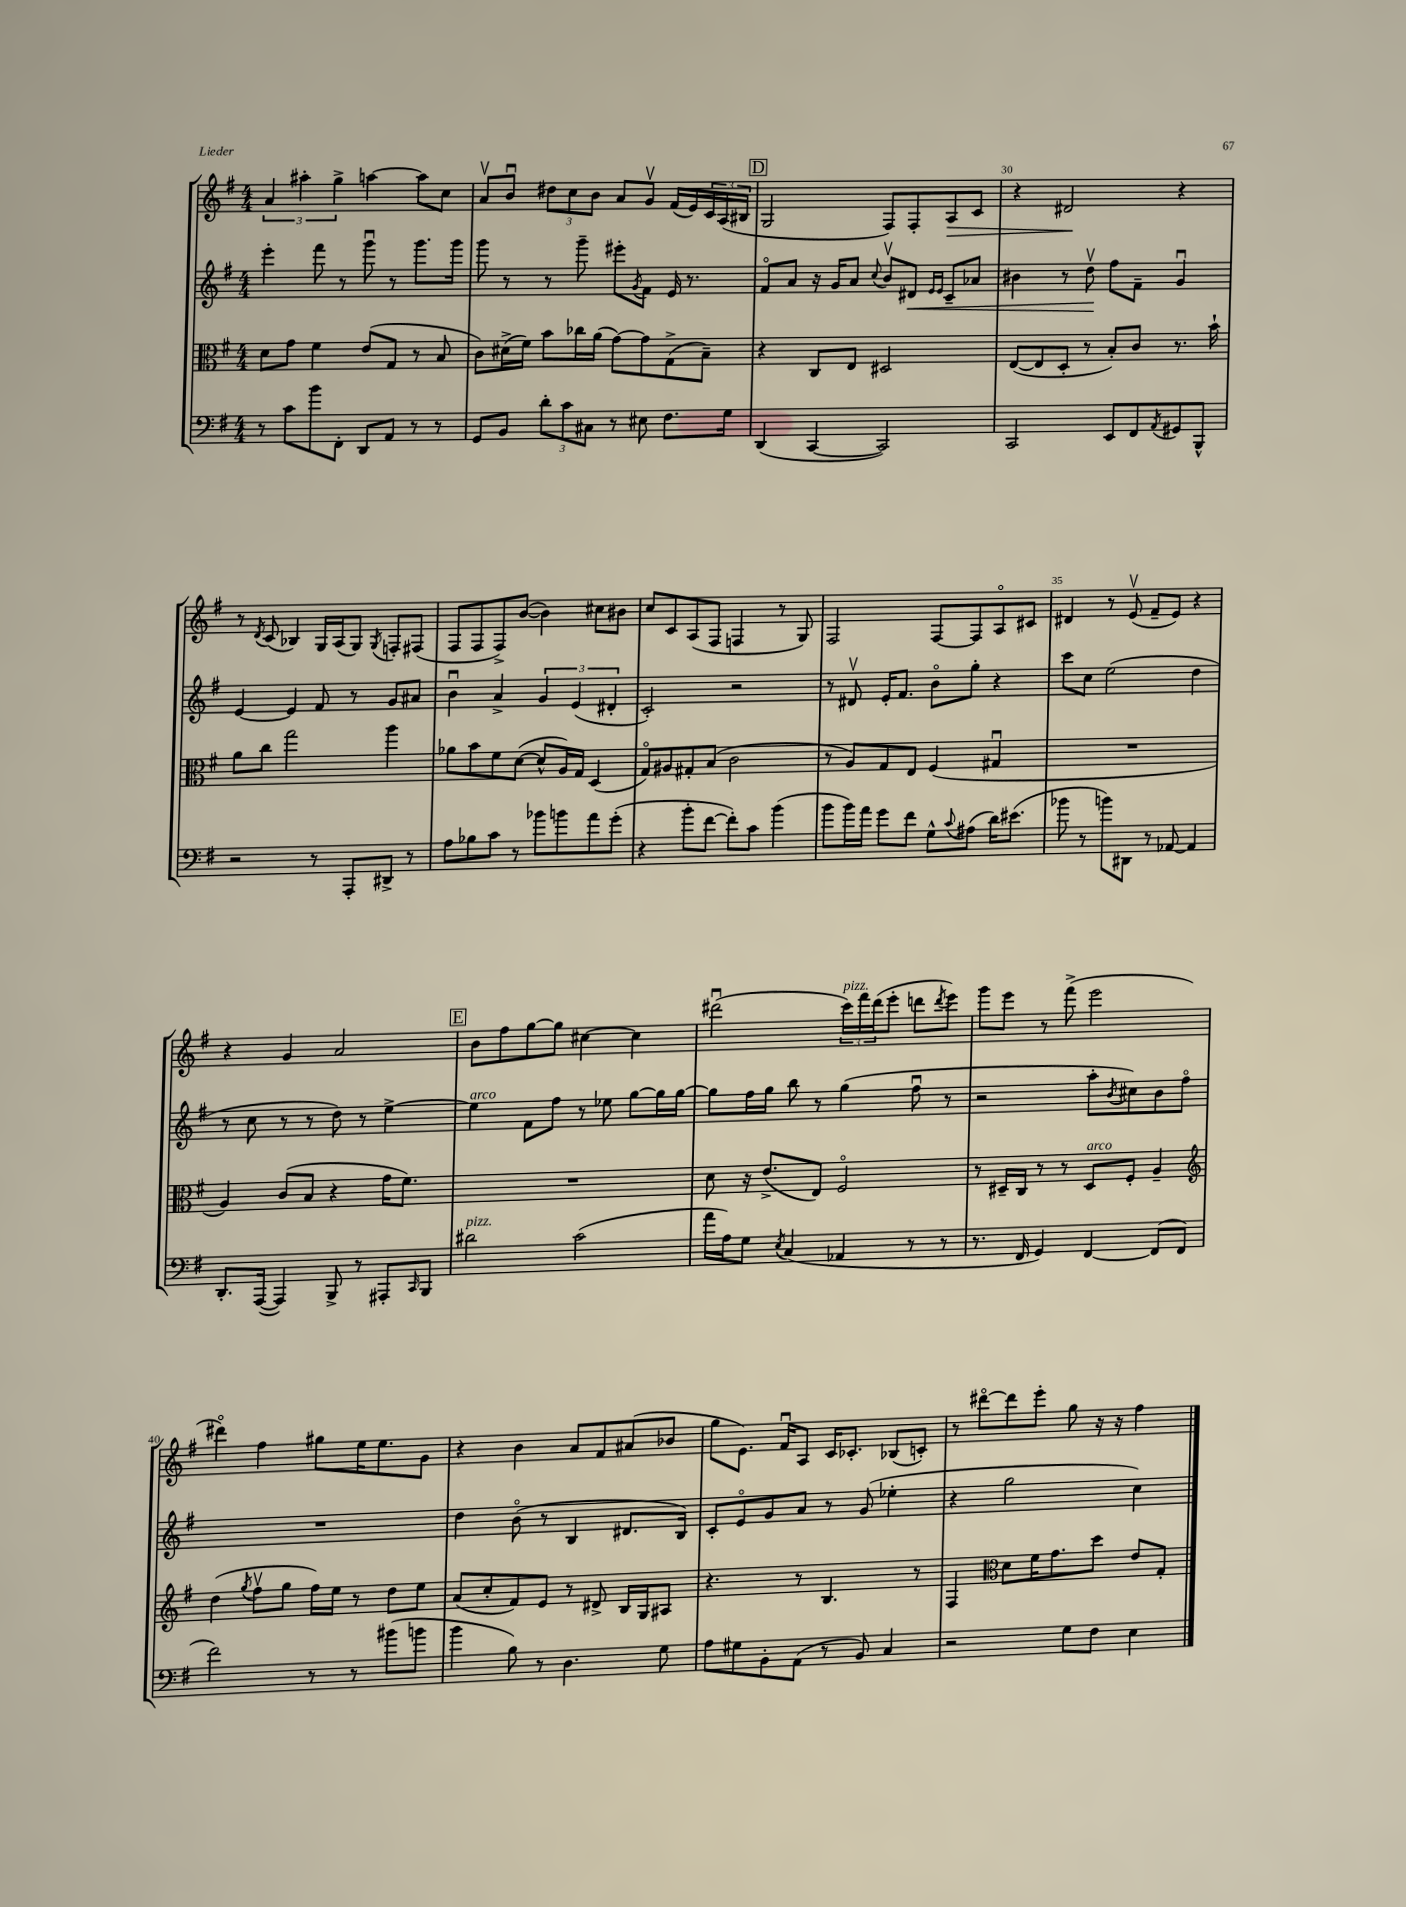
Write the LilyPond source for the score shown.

<<
\new StaffGroup <<
\new Staff = "s0" {
    \clef treble \key g \major \numericTimeSignature \time 4/4
    \tuplet 3/2 { a'4 ais''4-. g''4-> } a''4~ a''8 c''8 |
    a'8\upbow b'8\downbow \tuplet 3/2 { dis''8 c''8 b'8 } a'8 g'8\upbow fis'16( e'16) \tuplet 3/2 { c'16 a16( bis16 } |
    \mark \markup { \box "D" } g2 fis8) fis8-. a8\> c'8 |
    r4 dis'2\! r4 |
    r8 \acciaccatura { d'8 } c'8( bes4) g16 a16( g8) \acciaccatura { g8 } f8-. fis8( |
    fis8 fis8 fis8->) b'8~( b'4) cis''8 bis'8 |
    c''8 c'8 a8( fis8 f4 r8 g8) |
    fis2 fis8~ fis8 a8\flageolet cis'8 |
    dis'4 r8 e'8\upbow( fis'8-- e'8) r4 |
    r4 g'4 a'2 |
    \mark \markup { \box "E" } b'8 fis''8 g''8~ g''8 cis''4~ cis''4 |
    dis'''2\downbow( \tuplet 3/2 { c'''16^\markup { \italic "pizz." }) fis'''16 dis'''16( } e'''8-. d'''8 \acciaccatura { d'''8 } e'''8) |
    g'''8 e'''8 r8 fis'''8->( e'''2 |
    dis'''4\flageolet) fis''4 gis''8 e''16 e''8. g'8 |
    r4 b'4 a'8 fis'8 ais'8( bes'8 |
    g''8 e'8.) fis'16\downbow a8 c'16 ces'8.-. bes8( c'8-.) |
    r8 dis'''8~\flageolet dis'''8 e'''8-. g''8 r16 r16 fis''4 \bar "|." |
}
\new Staff = "s1" {
    \clef treble \key g \major \numericTimeSignature \time 4/4
    e'''4-. fis'''8 r8 g'''8\downbow r8 g'''8. g'''16 |
    g'''8 r8 r8 g'''8-- eis'''8-. \acciaccatura { g'8 } fis'8 e'16 r8. |
    \mark \markup { \box "D" } fis'8\flageolet a'8 r16 g'16 a'8 \appoggiatura { c''8 } b'8\upbow dis'8\< \grace { e'16 e'16 } c'8-- aes'8 |
    bis'4 r8 d''8\upbow\! fis''8 fis'8-- g'4\downbow |
    e'4~ e'4 fis'8 r8 g'8 ais'8 |
    b'4\downbow a'4-> \tuplet 3/2 { g'4 e'4( dis'4-. } |
    c'2-.) r2 |
    r8 dis'8\upbow e'16-. fis'8. b'8\flageolet g''8-. r4 |
    c'''8 c''8 e''2( d''4 |
    r8 c''8 r8 r8 d''8) r8 e''4~-> |
    \mark \markup { \box "E" } e''4^\markup { \italic "arco" } fis'8 fis''8 r8 ees''8 g''8~ g''16 g''16~ |
    g''8 fis''16 g''16 b''8 r8 g''4( fis''8\downbow r8 |
    r2 a''8-. \acciaccatura { b'8 } cis''8) b'8 fis''8\flageolet |
    R1 |
    d''4 b'8\flageolet( r8 b4 dis'8. b16) |
    c'8-. e'8\flageolet g'8 a'8 r8 g'8( ees''4-. |
    r4 g''2 c''4) \bar "|." |
}
\new Staff = "s2" {
    \clef alto \key g \major \numericTimeSignature \time 4/4
    d'8 g'8 fis'4 e'8( g8 r8 b8 |
    c'8) dis'16->( fis'16) b'8 ces''16 a'16( g'8~) g'8 g8->( b8--) |
    \mark \markup { \box "D" } r4 c8 e8 dis2 |
    e8~( e8 d8-. r8 b8-.) c'8 r8. b'16-! |
    a'8 c''8 g''2 a''4 |
    aes'8 b'8 fis'8 d'8~( d'8-^ a16) g16 d4( |
    g8\flageolet) ais8 gis8-. b8( c'2 |
    r8 a8) g8 e8 fis4( gis4\downbow |
    R1 |
    a4) c'8( b8 r4 g'16 fis'8.) |
    \mark \markup { \box "E" } R1 |
    d'8 r16 e'8.->( e8) fis2\flageolet |
    r8 dis16-- c16 r8 r8 dis8^\markup { \italic "arco" } fis8-. a4-- |
    \clef treble d''4( \acciaccatura { g''8 } fis''8\upbow g''8 fis''16) e''16 r8 d''8 e''8 |
    a'8( c''8-. fis'8) e'8 r8 dis'8-> b16 g16 ais8 |
    r4. r8 b4. r8 |
    fis4 \clef alto d'8 fis'16 g'8. d''8 e'8 g8-. \bar "|." |
}
\new Staff = "s3" {
    \clef bass \key g \major \numericTimeSignature \time 4/4
    r8 c'8 b'8 fis,8-. d,8 a,8 r8 r8 |
    g,8 b,8 \tuplet 3/2 { d'8-. c'8 cis8 } r8 eis8 fis8. g16 |
    \mark \markup { \box "D" } d,4( c,4~ c,2) |
    c,2 e,8 fis,8 \acciaccatura { a,8 } gis,8 b,,8-^ |
    r2 r8 a,,8-. dis,8-> r8 |
    a8 bes8 c'8 r8 bes'8 b'8 a'8 g'8-.( |
    r4 b'8-. fis'8~ fis'8-.) c'8 b'4( |
    b'8 b'16) a'16 g'8 fis'8 g8-^ \appoggiatura { c'8 } ais8( d'16) eis'8.( |
    bes'8 r8 b'8) dis,8 r8 aes,8~ aes,4 |
    d,8.-. a,,16~( a,,4) b,,8-> r8 ais,,8-. \grace { c,16 } b,,8 |
    \mark \markup { \box "E" } dis'2^\markup { \italic "pizz." } c'2( |
    a'16 a16) g8 \acciaccatura { e8 } c4( aes,4 r8 r8 |
    r8. fis,16 g,4) fis,4~ fis,8( fis,8 |
    fis'2) r8 r8 bis'8( b'8 |
    b'4 b8) r8 d4. g8 |
    a8 gis8 b,8-. a,8( r8 b,8) c4 |
    r2 g8 fis8 e4 \bar "|." |
}
>>
>>
\layout { \context { \Score currentBarNumber = #27 \override BarNumber.break-visibility = ##(#f #t #t) barNumberVisibility = #(every-nth-bar-number-visible 5) } }
